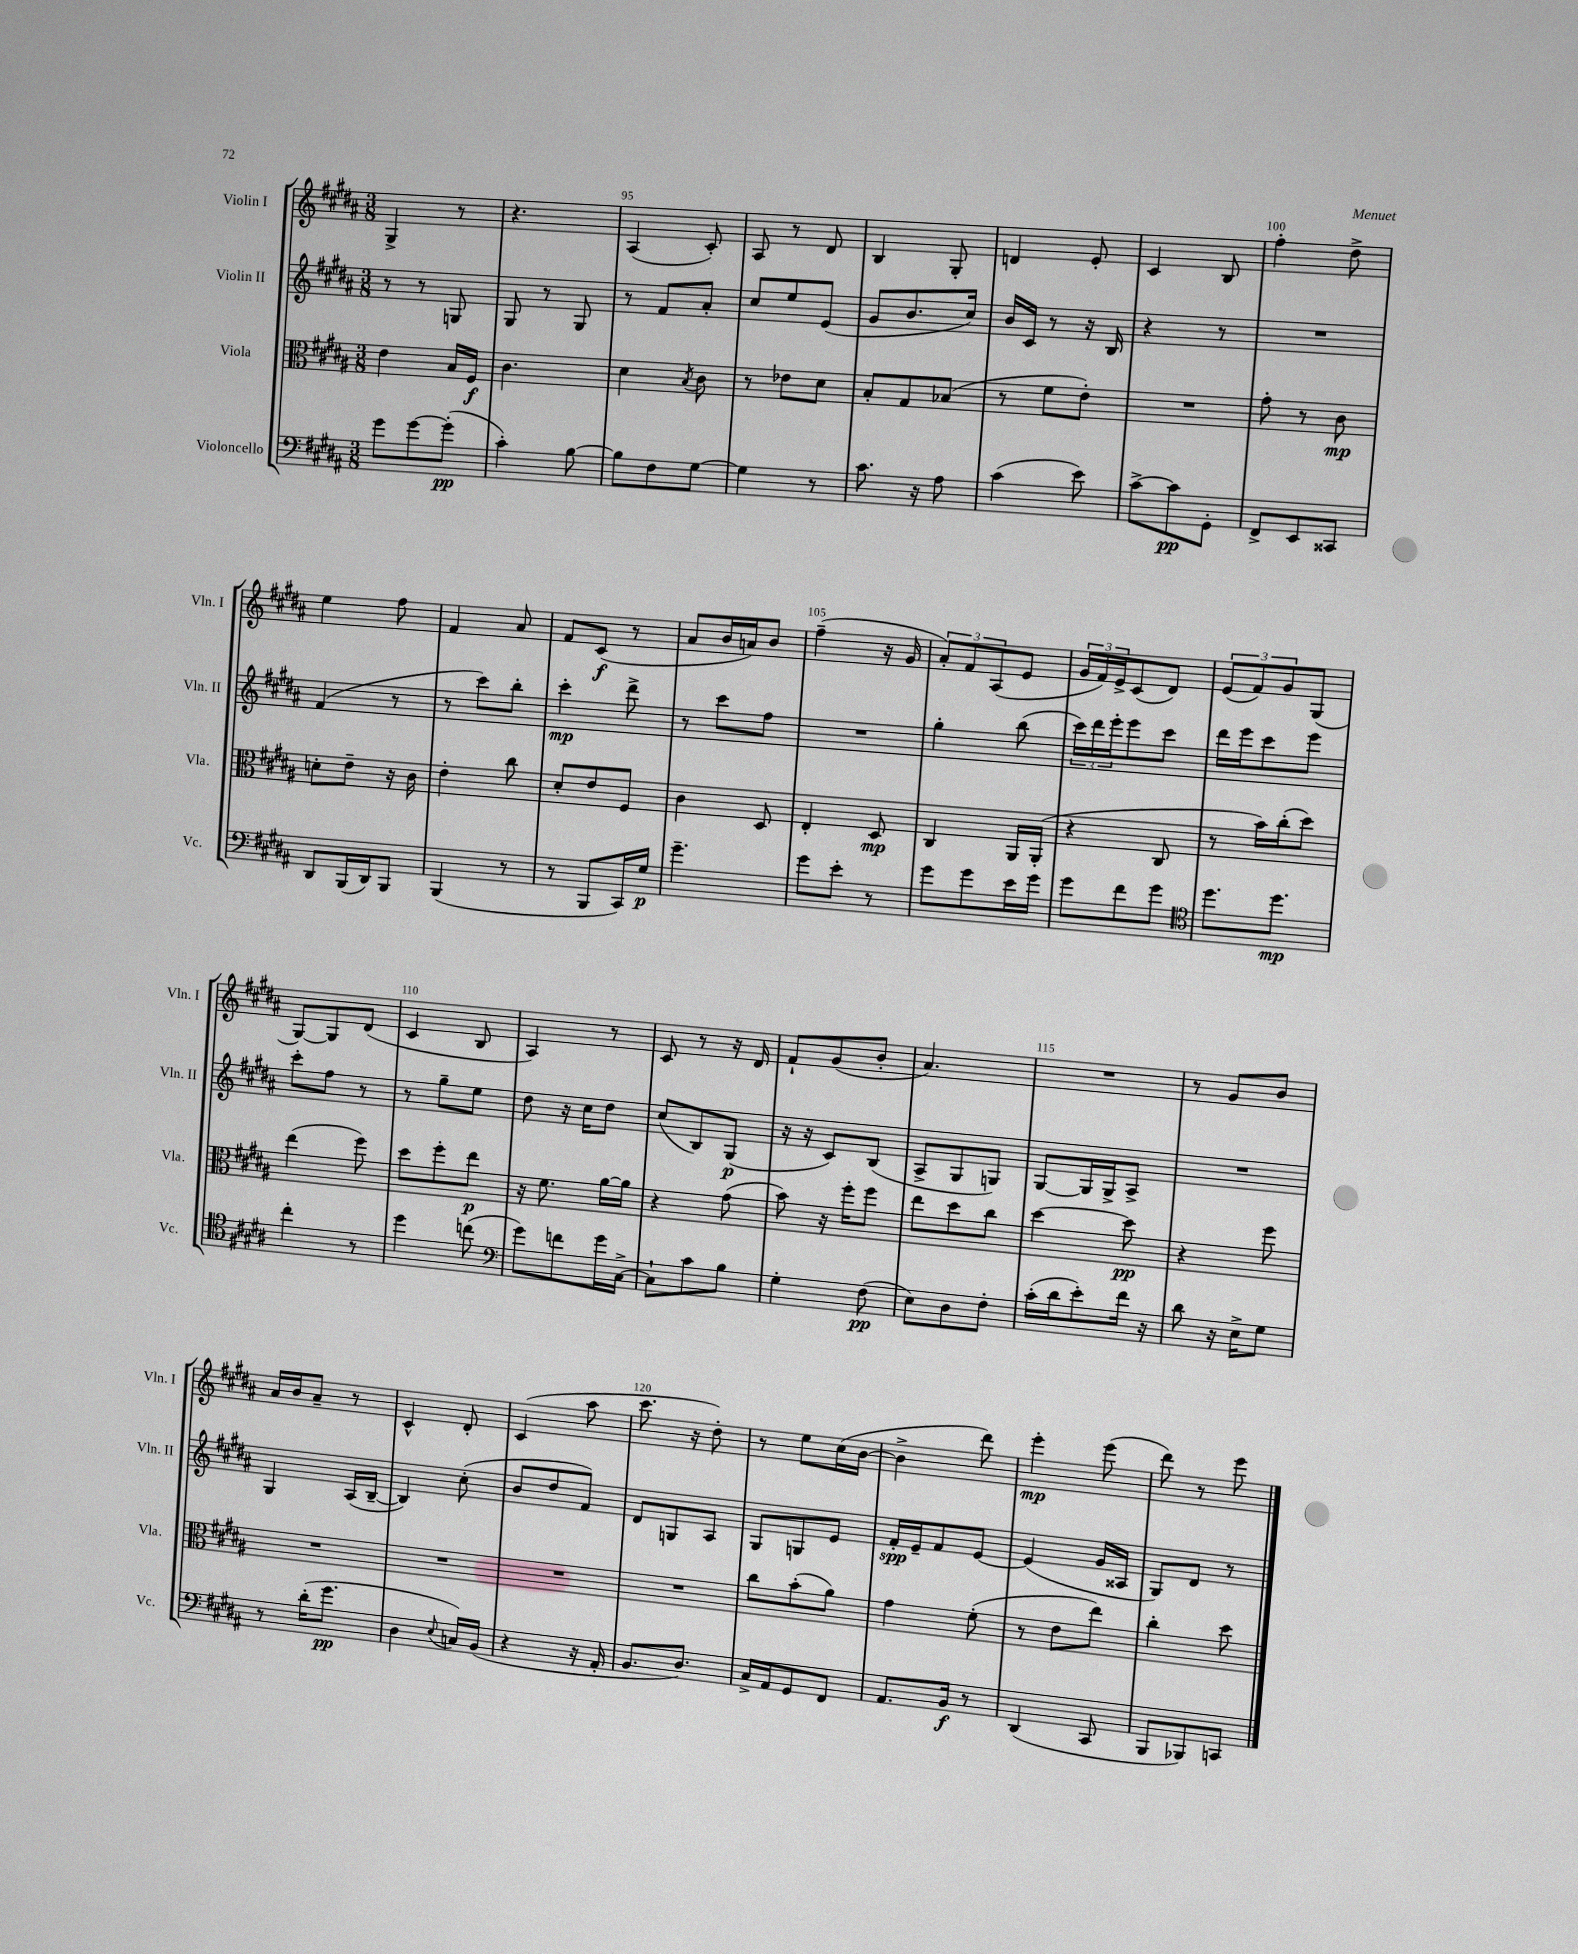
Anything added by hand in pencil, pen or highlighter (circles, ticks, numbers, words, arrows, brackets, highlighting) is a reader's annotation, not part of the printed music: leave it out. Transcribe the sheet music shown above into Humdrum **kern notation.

**kern	**kern	**kern	**kern
*staff4	*staff3	*staff2	*staff1
*clefF4	*clefC3	*clefG2	*clefG2
*k[f#c#g#d#a#]	*k[f#c#g#d#a#]	*k[f#c#g#d#a#]	*k[f#c#g#d#a#]
*M3/8	*M3/8	*M3/8	*M3/8
8g#	4e	8r	4G#^
[8g#	.	8r	.
(8g#']	16B	8G	8r
.	16F#	.	.
=	=	=	=
4c#')	4.c#	8G#	4.r
.	.	8r	.
[8B	.	8G#	.
=	=	=	=
8B]	4d#	8r	(4A#
8F#	.	8f#	.
.	8qB	.	.
[8G#	8c#	8a#'	8c#')
=	=	=	=
4G#]	8r	8cc#	8A#
.	8e-	8ee	8r
8r	8d#	(8e	8d#
=	=	=	=
8.c#	8B'	8g#	4B
.	8G#	8.b	.
16r	.	.	.
8A#	(8B-	.	8G#'
.	.	16cc#)	.
=	=	=	=
(4c#	8r	16b	4d
.	.	16c#	.
.	8f#	8r	.
8e)	8e')	16r	8e'
.	.	16B	.
=	=	=	=
[8c#^	4.r	4r	4c#
8c#]	.	.	.
8GG#'	.	8r	8B
=	=	=	=
8FF#^	8g#'	4.r	4ff#'
8EE	8r	.	.
8CC##	8c#	.	8dd#^
=	=	=	=
8DD#	8d'	(4f#	4ee
(16BBB	8e~	.	.
16DD#)	.	.	.
8BBB	16r	8r	8ff#
.	16c#	.	.
=	=	=	=
(4BBB	4e'	8r	4f#
.	.	8ccc#)	.
8r	8cc#	8bb'	8a#
=	=	=	=
8r	8d#'	4ccc#'	8f#
8BBB	8e	.	(8c#
16CC#)	8F#	8ddd#^	8r
16G#	.	.	.
=	=	=	=
4.g#~	4c#	8r	8a#
.	.	8ccc#	16b
.	.	.	16a)
.	8D#	8ff#	8b
=	=	=	=
8g#	4E'	4.r	(4ff#~
8e'	.	.	.
8r	8D#	.	16r
.	.	.	16g#
=	=	=	=
8g#	4C#	4gg#'	12a#')
.	.	.	12f#
8g#	.	.	.
.	.	.	(12A#
16e	16AA#	(8bb	8e
16g#	(16AA#'	.	.
=	=	=	=
8g#	4r	24ccc#)	24g#
.	.	24ddd#	24f#)
.	.	24eee'	24e^
8f#	.	8eee	(8c#
8g#	8C#	8ccc#	8d#)
=	=	=	=
*clefC4	*	*	*
8.dd#	8r	16ddd#	(12e
.	.	16eee	.
.	.	.	12f#)
.	16b)	8ccc#	.
.	.	.	12g#
8.dd#	(16cc#'	.	.
.	8dd#)	8eee	(8G#
=	=	=	=
4cc#'	(4ee	8ccc#'	[8G#)
.	.	8ff#	8G#]
8r	8ff#)	8r	(8d#
=	=	=	=
4dd#	8dd#	8r	4c#
.	8ff#'	8gg#~	.
(8cc	8ee	8ee	8B
=	=	=	=
*clefF4	*	*	*
8g#)	16r	8dd#	4A#)
.	8.f#	.	.
8f	.	16r	.
.	.	16cc#	.
16g#	[16a#	8dd#	8r
[16C#^	16a#]	.	.
=	=	=	=
8C#`]	4r	(8cc#	8c#
8c#	.	8B)	8r
8B	(8g#	(8G#	16r
.	.	.	16d#
=	=	=	=
4G#'	8b)	16r	8f#`
.	.	16r	.
.	16r	8c#)	(8g#
.	16ff#'	.	.
(8F#	8ff#	(8B	8b'
=	=	=	=
8E)	8ee	8A#^	4.a#)
8D#	8dd#	8G#	.
8F#'	8cc#	8G)	.
=	=	=	=
(16c#'	[4dd#	[8G#	4.r
16d#	.	.	.
8e')	.	16G#]	.
.	.	16G#^	.
16f#	8dd#]	8A#^	.
16r	.	.	.
=	=	=	=
8d#	4r	4.r	8r
16r	.	.	8g#
16E^	.	.	.
8G#	8ff#	.	8b
=	=	=	=
8r	4.r	4G#	16a#
.	.	.	16b
(16d#'	.	.	8a#~
8.g#	.	.	.
.	.	(16A#	8r
.	.	[16B~	.
=	=	=	=
4D#	4.r	4B])	4c#^^
8qqE	.	.	.
16C)	.	(8cc#'	8d#'
(16BB	.	.	.
=	=	=	=
4r	4.r	8b	(4c#
.	.	8dd#	.
16r	.	8f#)	8aa#
16AA#'	.	.	.
=	=	=	=
8.BB	4.r	8d#	8.ccc#
.	.	8G	.
8.D#)	.	.	16r
.	.	8A#	8dd#')
=	=	=	=
16C#^	8cc#	8G#	8r
16AA#	.	.	.
8GG#	(8b'	8G	8ee
8FF#	8a#)	8e	(16cc#
.	.	.	[16b
=	=	=	=
8.AA#	4g#	16f#'	4b^]
.	.	16e~	.
.	.	8f#	.
16BB	.	.	.
8r	(8f#'	[8e	8ddd#)
=	=	=	=
(4DD#	8r	(4e]	4eee'
.	8e	.	.
8CC#	8ee)	16g#	(8eee
.	.	16A##	.
=	=	=	=
8BBB	4cc#'	8G#)	8ddd#)
8BBB-)	.	8d#	8r
8CC	8dd#	8r	8eee
==	==	==	==
*-	*-	*-	*-
